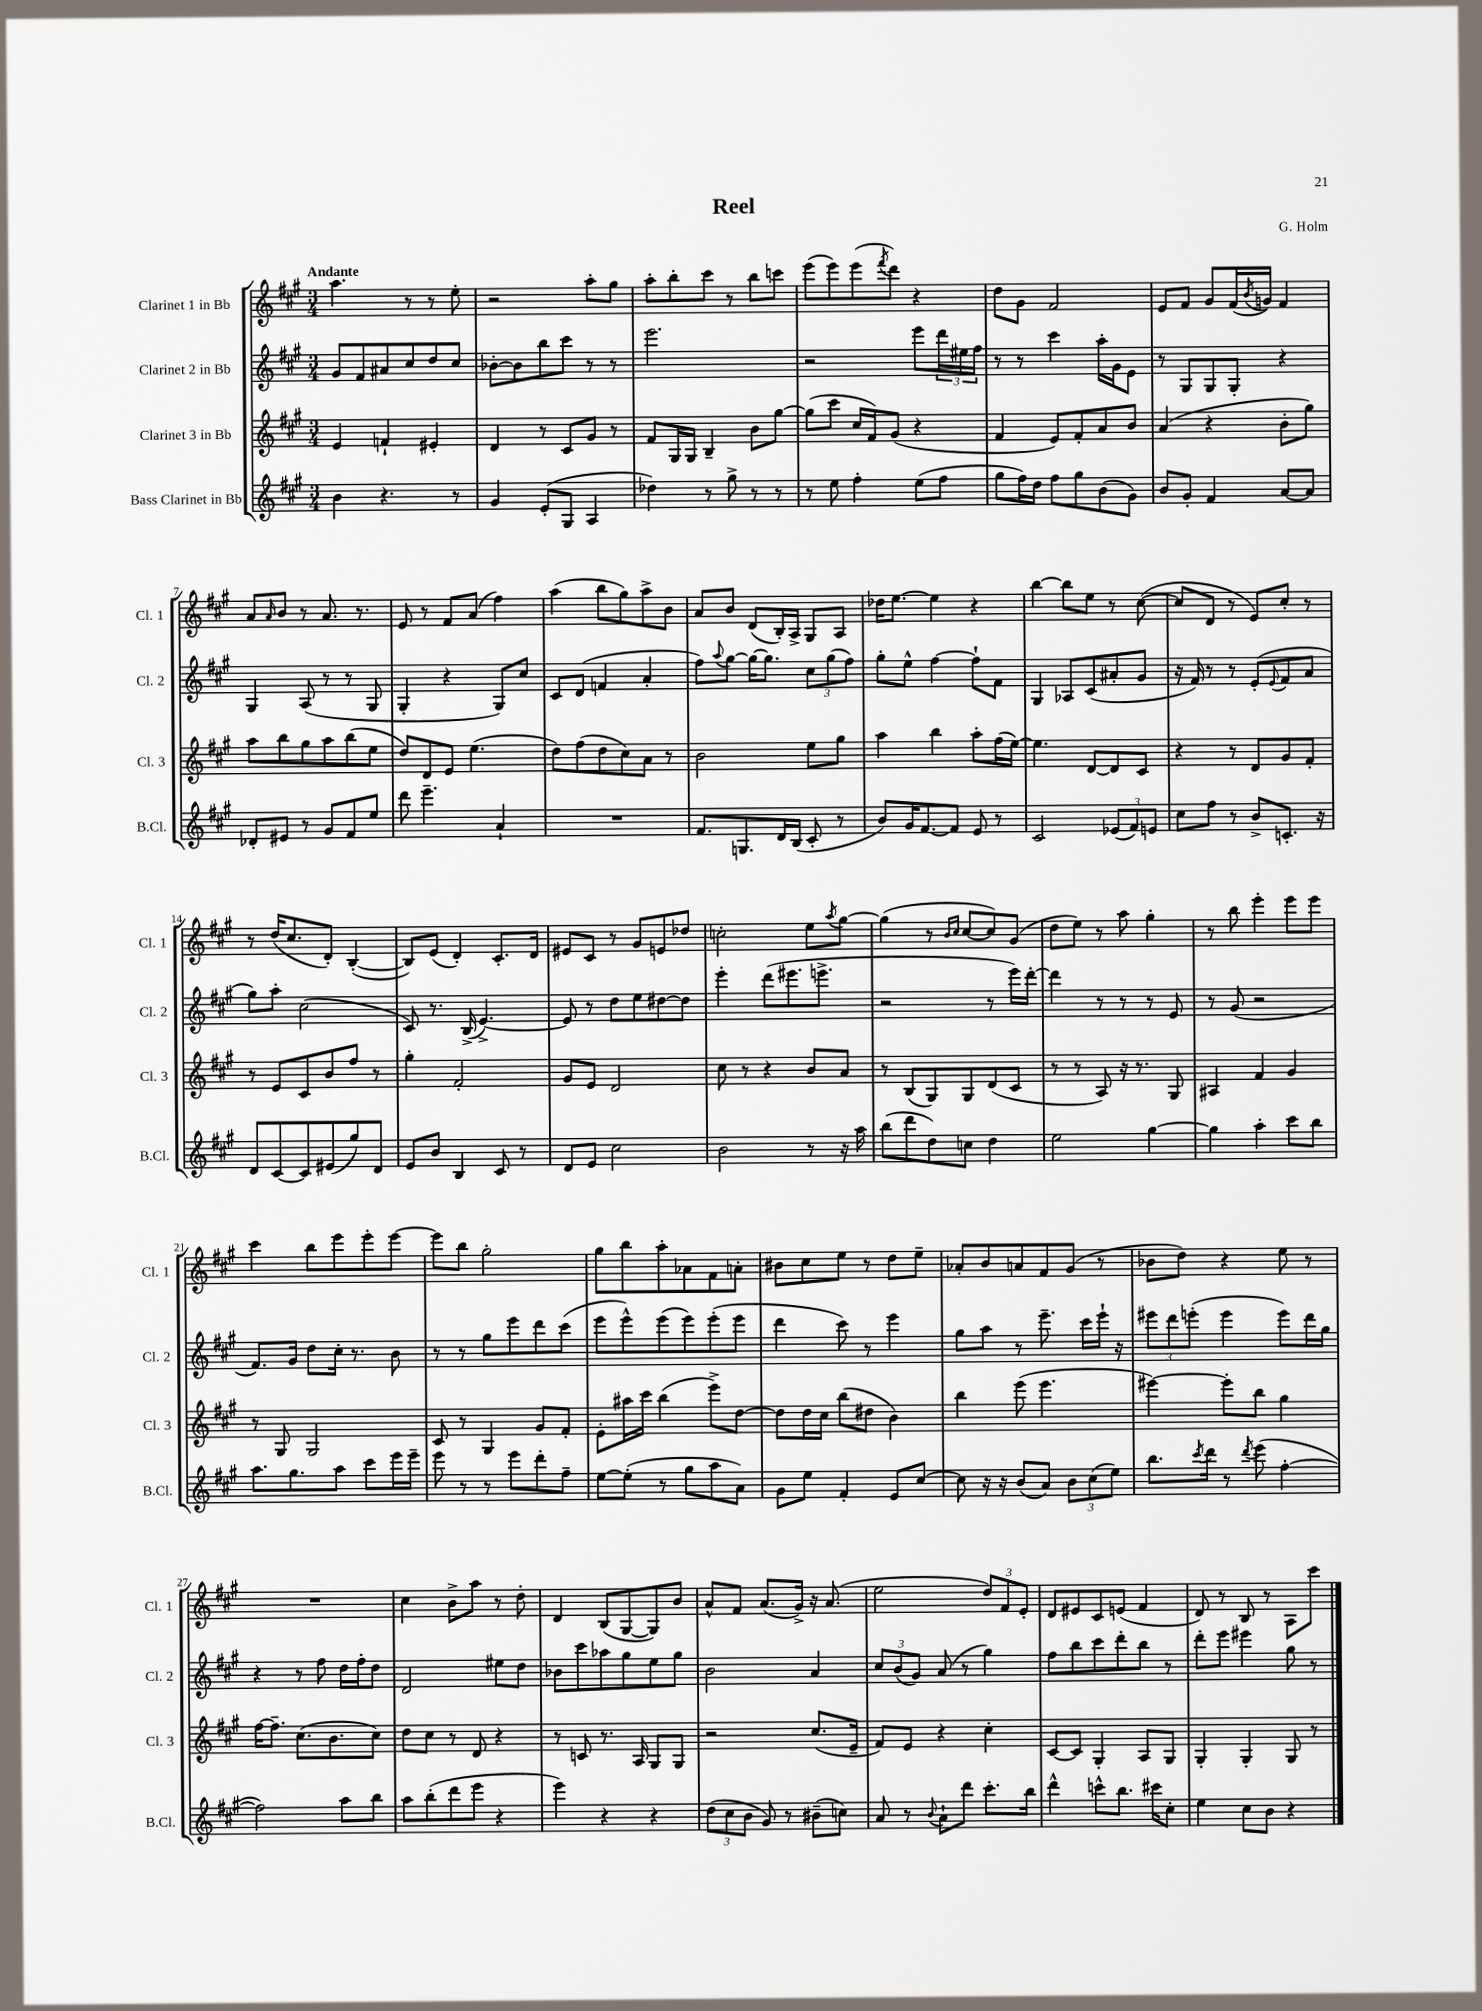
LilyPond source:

\header { title = "Reel" composer = "G. Holm" }
<<
\new StaffGroup <<
\new Staff = "s0" \with { instrumentName = "Clarinet 1 in Bb" shortInstrumentName = "Cl. 1" } {
    \clef treble \key a \major \numericTimeSignature \time 3/4 \tempo "Andante"
    a''4. r8 r8 e''8-. |
    r2 a''8-. gis''8 |
    a''8-. b''8-. cis'''8 r8 b''8 c'''8 |
    e'''8( e'''8) e'''8( \acciaccatura { fis'''8 } d'''8) r4 |
    d''8 gis'8 fis'2 |
    e'8 fis'8 gis'8 fis'16( \acciaccatura { b'8 } g'16) fis'4 |
    a'8 \grace { a'16 } b'8 r8 a'8. r8. |
    e'8 r8 fis'8 a'8( fis''4) |
    a''4( b''8 gis''8) a''8-> b'8 |
    a'8 b'8 d'8( b16-.) a16-> gis8 a8 |
    des''16 e''8.~ e''4 r4 |
    b''4~ b''8 e''8 r8 cis''8~( |
    cis''8 d'8 r8 e'8) cis''8-. r8 |
    r8 d''16( cis''8. d'8-.) b4~-.( |
    b8) e'8( d'4-.) cis'8.-. d'16 |
    eis'8 cis'8 r8 gis'8 e'8 des''8 |
    c''2-. e''8 \acciaccatura { a''8 } gis''8~ |
    gis''4( r8 \grace { b'16 cis''16 } cis''8~ cis''8) gis'8( |
    d''8 e''8) r8 a''8 gis''4-. |
    r8 b''8 e'''4-. e'''8 e'''8 |
    cis'''4 b''8 e'''8 e'''8-. e'''8~ |
    e'''8 b''8 gis''2-. |
    gis''8 b''8 a''8-. aes'8 fis'8 a'8-. |
    bis'8 cis''8 e''8 r8 d''8 e''8-- |
    aes'8-. b'8 a'8 fis'8 gis'8( r8 |
    bes'8 d''8) r4 e''8 r8 |
    R2. |
    cis''4 b'8-> a''8 r8 d''8-. |
    d'4 b8( gis8~ gis8) b'8 |
    a'8-^ fis'8 a'8.( gis'16->) r16 a'8.( |
    e''2 \tuplet 3/2 { d''8) fis'8 e'8-. } |
    d'8 eis'8 cis'8 e'8( fis'4 |
    d'8) r8 b8 r8 a8 cis'''8 \bar "|." |
}
\new Staff = "s1" \with { instrumentName = "Clarinet 2 in Bb" shortInstrumentName = "Cl. 2" } {
    \clef treble \key a \major \numericTimeSignature \time 3/4
    gis'8 fis'8 ais'8 cis''8 d''8 cis''8 |
    bes'8~-. bes'8 b''8 cis'''8 r8 r8 |
    e'''2. |
    r2 e'''8 \tuplet 3/2 { d'''16 eis''16 fis''16 } |
    r8 r8 cis'''4 a''16-. gis'16 e'8 |
    r8 gis8 gis8 gis8-. r4 |
    gis4 a8( r8 r8 gis8 |
    gis4-. r4 gis8) cis''8 |
    cis'8 d'8( f'4 a'4-. |
    fis''8) \appoggiatura { a''8 } gis''8~ gis''16~ gis''8. \tuplet 3/2 { cis''8 gis''8( fis''8) } |
    gis''8-. e''8-^ fis''4~ fis''8-! fis'8 |
    gis4 aes8 cis'8( ais'8-. gis'8 |
    r16 fis'16) r8 r8 e'8-.( \appoggiatura { e'8 } fis'8 a'8 |
    gis''8) a''8-. cis''2( |
    cis'8) r8. b16->( e'4.~->) |
    e'8 r8 d''8 e''8 dis''8~ dis''8 |
    e'''4-. d'''8( eis'''8. e'''8.-> |
    r2 r8 e'''16) d'''16~-. |
    d'''4 r8 r8 r8 e'8 |
    r8 gis'8( r2 |
    fis'8.) gis'16 d''8 cis''16-. r8. b'8 |
    r8 r8 gis''8 e'''8 d'''8 cis'''8( |
    e'''8 e'''8-^) e'''8( e'''8) e'''8-.( e'''8 |
    d'''4 cis'''8) r8 e'''4 |
    gis''8 a''8 r8 e'''8.-- cis'''16 e'''16-! r16 |
    \tuplet 3/2 { eis'''8 d'''8 e'''8-.( } e'''4 e'''8) d'''16 gis''16 |
    r4 r8 fis''8 d''16 fis''16-. d''8 |
    d'2 eis''8 d''8 |
    bes'8 cis'''8 aes''8 gis''8 e''8 gis''8 |
    b'2 a'4 |
    \tuplet 3/2 { cis''8 b'8( gis'8) } a'8( r8 gis''4) |
    fis''8 b''8 cis'''8 d'''8-. b''8 r8 |
    d'''8-. e'''8 eis'''4 gis''8 r8 \bar "|." |
}
\new Staff = "s2" \with { instrumentName = "Clarinet 3 in Bb" shortInstrumentName = "Cl. 3" } {
    \clef treble \key a \major \numericTimeSignature \time 3/4
    e'4 f'4-! eis'4-. |
    d'4 r8 cis'8 gis'8 r8 |
    fis'8 gis16 gis16 b4-- b'8 gis''8~ |
    gis''8( cis'''8 cis''16 fis'16) gis'8( r4 |
    fis'4 e'8) fis'8-. a'8 b'8 |
    a'4( r4 b'8-. gis''8) |
    a''8 b''8 gis''8 a''8 b''8( e''8 |
    d''8) d'8 e'8 e''4.( |
    d''8) fis''8( d''8 cis''8) a'8 r8 |
    b'2 e''8 gis''8 |
    a''4 b''4 a''8-. fis''16( e''16~) |
    e''4. d'8~ d'8 cis'8 |
    r4 r8 d'8 gis'8 fis'8-. |
    r8 e'8 cis'8 b'8 fis''8 r8 |
    gis''4-. fis'2-. |
    gis'8 e'8 d'2 |
    cis''8 r8 r4 b'8 a'8 |
    r8 b8( gis8) gis8 d'8( cis'8 |
    r8 r8 a8) r16 r8. gis8 |
    ais4 fis'4 gis'4 |
    r8 gis8 gis2 |
    cis'8 r8 gis4 gis'8 fis'8-. |
    e'8-. ais''16 cis'''16 b''4( e'''8->) d''8~ |
    d''8 d''16 cis''16 b''8( dis''8 b'4) |
    b''4 e'''8( e'''4. |
    eis'''4~) eis'''8-. b''8 gis''4 |
    fis''16~ fis''8.-- cis''8.( b'8. cis''8) |
    d''8 cis''8 r8 d'8 r4 |
    r8 c'8 r8. a16 gis8 gis8 |
    r2 cis''8.( e'16-- |
    fis'8) e'8 r4 cis''4-. |
    cis'8~ cis'8 gis4-. a8 gis8 |
    gis4-. gis4-. gis8 r8 \bar "|." |
}
\new Staff = "s3" \with { instrumentName = "Bass Clarinet in Bb" shortInstrumentName = "B.Cl." } {
    \clef treble \key a \major \numericTimeSignature \time 3/4
    b'4 r4. r8 |
    gis'4 e'8-.( gis8 a4 |
    des''4) r8 gis''8-> r8 r8 |
    r8 e''8 fis''4-. e''8( fis''8 |
    gis''8 fis''16) d''16 fis''8 gis''8 b'8( gis'8) |
    b'8 gis'8-. fis'4 a'8~ a'8 |
    des'8-. eis'8 r8 gis'8 fis'8 e''8 |
    d'''8 e'''4.-- a'4-! |
    R2. |
    fis'8. g8. d'16 b16( cis'8-. r8 |
    b'8) gis'16 fis'8.~ fis'8 e'8 r8 |
    cis'2 \tuplet 3/2 { ees'8( fis'8) e'8 } |
    cis''8 fis''8 r8 b'8-> c'8.-. r16 |
    d'8 cis'8~ cis'8 eis'8( gis''8) d'8 |
    e'8 b'8 b4 cis'8 r8 |
    d'8 e'8 cis''2 |
    b'2 r8 r16 a''16 |
    b''8( d'''8 d''8) c''8 d''4 |
    e''2 gis''4~ |
    gis''4 a''4-. cis'''8 b''8 |
    a''8. gis''8. a''8 cis'''8 e'''16 e'''16-- |
    e'''8 r8 r8 e'''8 d'''8-. fis''8-- |
    e''8~ e''8-.( r8 gis''8 a''8 a'8) |
    gis'8 e''8 fis'4-. e'8 cis''8~ |
    cis''8 r16 r16 b'8( a'8) \tuplet 3/2 { b'8 cis''8( e''8) } |
    b''8. \acciaccatura { cis'''8 } d'''16 r8 \acciaccatura { d'''8 } e'''8( fis''4~-. |
    fis''2) a''8 b''8 |
    a''8 b''8-.( d'''8 e'''8 r4 |
    e'''4) r4 r4 |
    \tuplet 3/2 { d''8( cis''8 b'8 } gis'8) r8 bis'8--( c''8) |
    a'8 r8 \appoggiatura { b'8 } a'8-! d'''8 cis'''8.-. b''16 |
    d'''4-^ c'''8-^ b''8. cis'''16 cis''8-. |
    e''4 cis''8 b'8 r4 \bar "|." |
}
>>
>>
